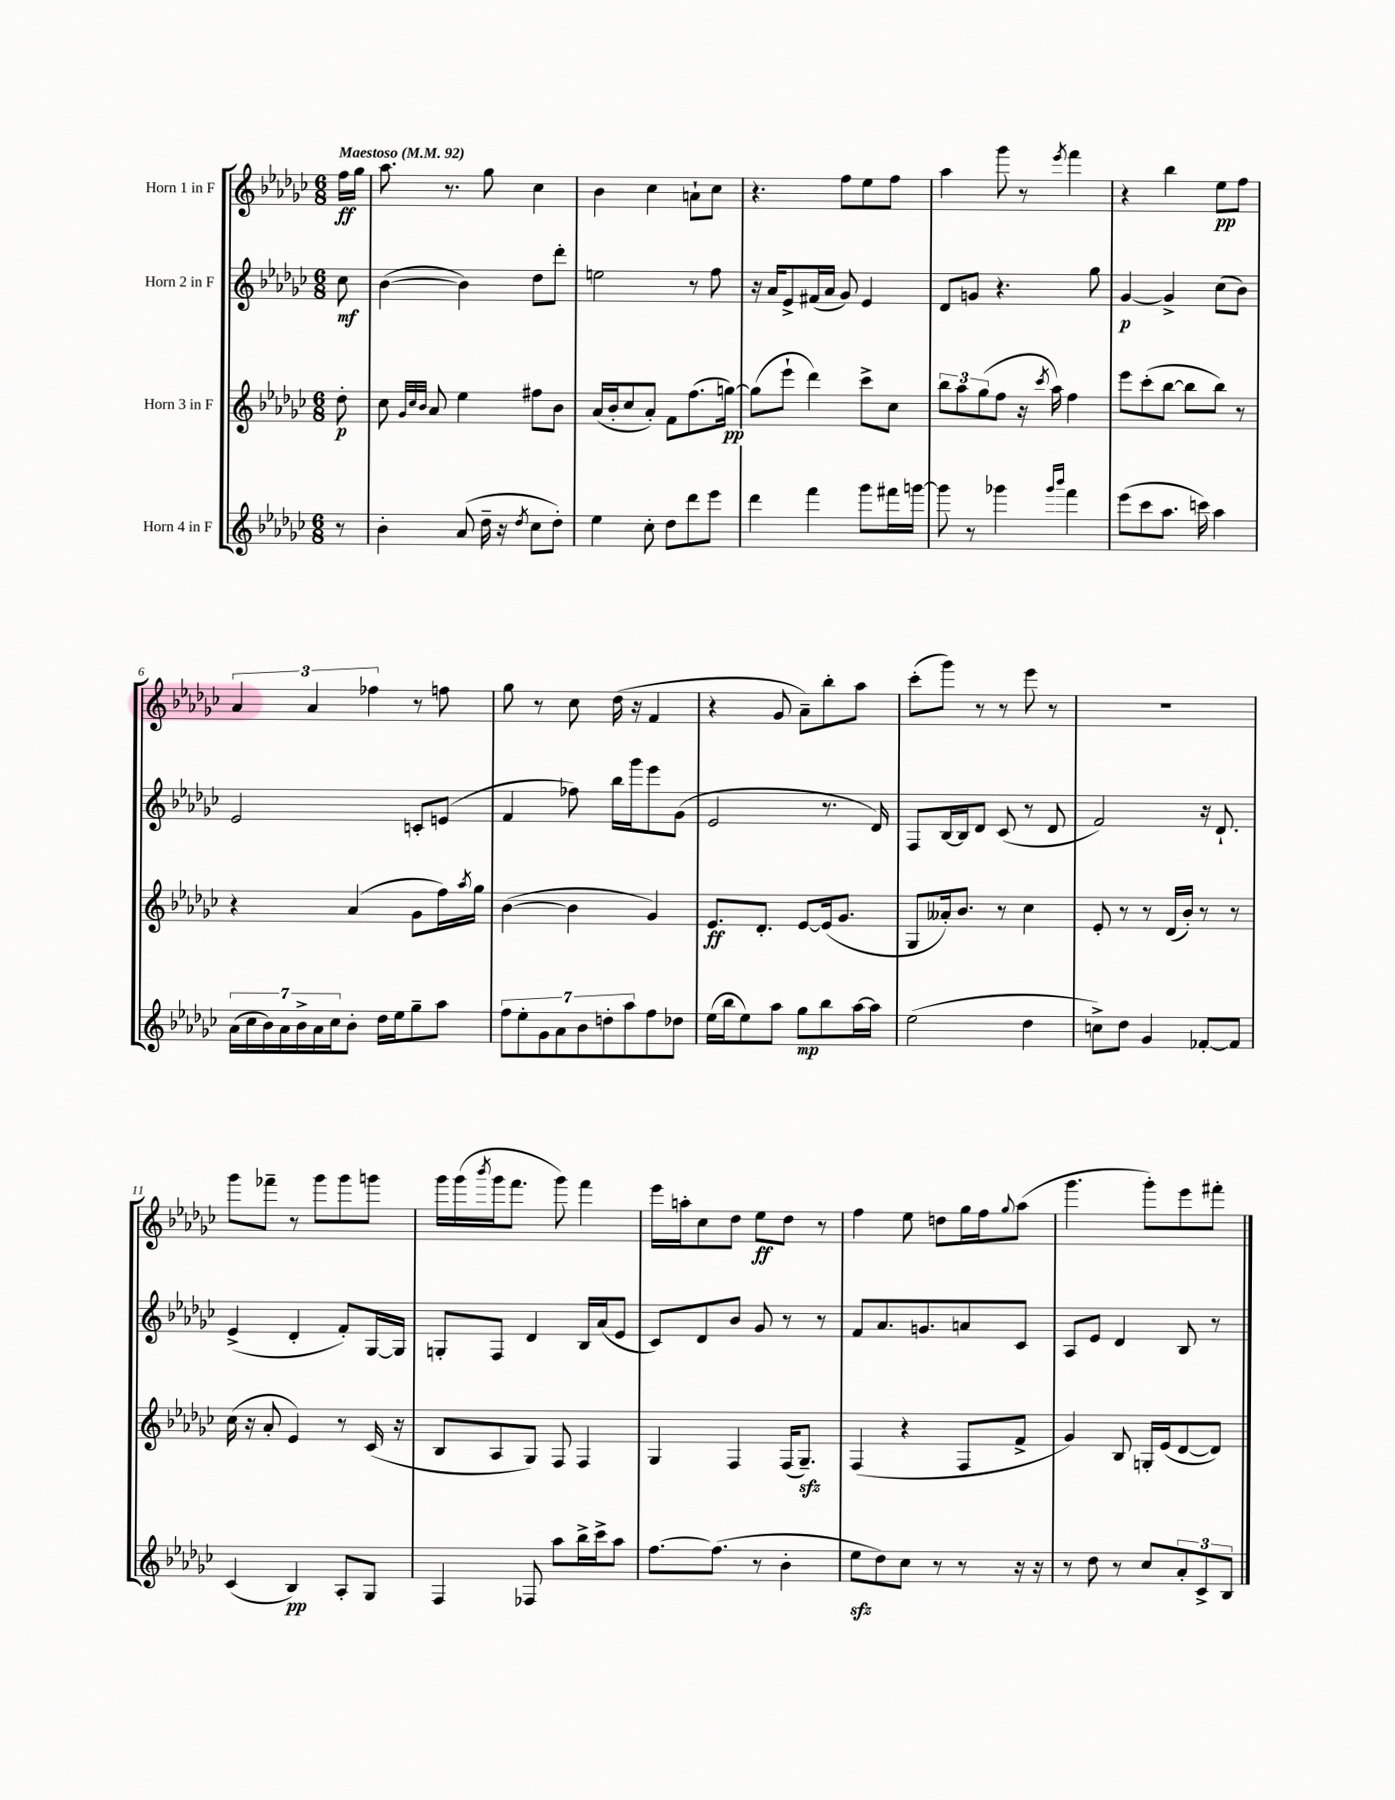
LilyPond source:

<<
\new StaffGroup <<
\new Staff = "s0" \with { instrumentName = "Horn 1 in F" } {
    \clef treble \key ges \major \numericTimeSignature \time 6/8 \partial 8 \tempo "Maestoso" 4 = 92
    f''16\ff ges''16 |
    aes''8. r8. ges''8 ces''4 |
    bes'4 ces''4 a'8-! ces''8 |
    r4. f''8 ees''8 f''8 |
    aes''4 ges'''8 r8 \acciaccatura { ees'''8 } f'''4 |
    r4 bes''4 ees''8\pp f''8 |
    \tuplet 3/2 { aes'4 aes'4 fes''4 } r8 f''8 |
    ges''8 r8 ces''8 des''16( r16 f'4 |
    r4 ges'8 aes'8--) bes''8-. aes''8 |
    ces'''8-.( ges'''8) r8 r8 ees'''8 r8 |
    R2. |
    ges'''8 fes'''8-- r8 ges'''8 ges'''8 g'''8 |
    ges'''16 ges'''16( \acciaccatura { bes'''8 } ges'''16 f'''8. ges'''8) f'''4 |
    ees'''16 a''16-. ces''8 des''8 ees''8\ff des''8 r8 |
    f''4 ees''8 d''8 ges''16 f''16 \appoggiatura { ges''8 } aes''8( |
    ges'''4. ges'''8-.) ees'''8 fis'''8-. \bar "|." |
}
\new Staff = "s1" \with { instrumentName = "Horn 2 in F" } {
    \clef treble \key ges \major \numericTimeSignature \time 6/8 \partial 8
    ces''8\mf |
    bes'4~( bes'4) des''8 des'''8-. |
    e''2 r8 f''8 |
    r16 aes'16 ees'8-> fis'16( aes'16 ges'8) ees'4 |
    des'8 g'8 r4. ges''8 |
    ges'4~\p ges'4-> ces''8( bes'8) |
    ees'2 c'8-. e'8( |
    f'4 fes''8) bes''16 ges'''16 ees'''8 ges'8( |
    ees'2 r8. des'16) |
    f8 bes16~ bes16 des'8 ces'8( r8 des'8 |
    f'2) r16 des'8.-! |
    ees'4->( des'4-. f'8-.) ges16~ ges16 |
    g8-. f8 des'4 bes16 aes'16( ees'8 |
    ces'8) des'8 bes'8 ges'8 r8 r8 |
    f'8 aes'8. g'8. a'8 ces'8 |
    aes8 ees'8 des'4 bes8 r8 \bar "|." |
}
\new Staff = "s2" \with { instrumentName = "Horn 3 in F" } {
    \clef treble \key ges \major \numericTimeSignature \time 6/8 \partial 8
    des''8-.\p |
    ces''8 \grace { ges'32 ces''32 bes'32 } aes'8 ees''4 fis''8 bes'8 |
    aes'16( bes'16-. ces''8 aes'8-.) f'8 f''8.( g''16~\pp) |
    g''8( ees'''8-! des'''4) ces'''8-> ces''8 |
    \tuplet 3/2 { bes''8 aes''8 ges''8( } f''8 r16 \acciaccatura { ces'''8 } aes''16) f''4 |
    ees'''8 ces'''8-.( bes''8~ bes''8 bes''8) r8 |
    r4 aes'4( ges'8 f''16) \acciaccatura { aes''8 } ges''16 |
    bes'4~( bes'4 ges'4) |
    ees'8.\ff des'8.-. ees'8~ ees'16( ges'8. |
    ges8 aeses'16-.) bes'8. r8 ces''4 |
    ees'8-. r8 r8 des'16( bes'16-.) r8 r8 |
    ces''16( r16 aes'8-. ees'4) r8 ces'16( r16 |
    bes8 aes8 ges8) f8 f4 |
    ges4 f4 f16( ges8.--\sfz) |
    f4( r4 f8 f'8-> |
    ges'4) bes8 g16-. ees'16( des'8~ des'8) \bar "|." |
}
\new Staff = "s3" \with { instrumentName = "Horn 4 in F" } {
    \clef treble \key ges \major \numericTimeSignature \time 6/8 \partial 8
    r8 |
    bes'4-. aes'8( des''16-- r16 \acciaccatura { des''8 } ces''8 des''8-.) |
    ees''4 ces''8-. des''8 des'''8 ees'''8 |
    des'''4 f'''4 ges'''8 fis'''16 g'''16~ |
    g'''8 r8 ges'''4 \grace { ges'''16 bes'''16 } f'''4 |
    ees'''8( ces'''8 aes''8. c'''16) aes''4 |
    \tuplet 7/4 { aes'16( ces''16 bes'16) aes'16 bes'16-> aes'16 ces''16 } bes'8-. des''16 ees''16 ges''8-- aes''8 |
    \tuplet 7/4 { f''8 ees''8-. ges'8 aes'8 bes'8 d''8-. aes''8 } f''8 des''8 |
    ees''16( bes''16 ees''8) aes''8 ges''8\mp bes''8 aes''16~ aes''16 |
    ees''2( des''4 |
    c''8->) des''8 ges'4 fes'8~-. fes'8 |
    ces'4( bes4\pp) aes8-. ges8 |
    f4 fes8 aes''8 bes''16-> ces'''16-> aes''8 |
    f''8.~ f''8.( r8 bes'4-. |
    ees''8\sfz des''8) ces''8 r8 r8 r16 r16 |
    r8 des''8 r8 ces''8 \tuplet 3/2 { aes'8-. ces'8-> bes8 } \bar "|." |
}
>>
>>
